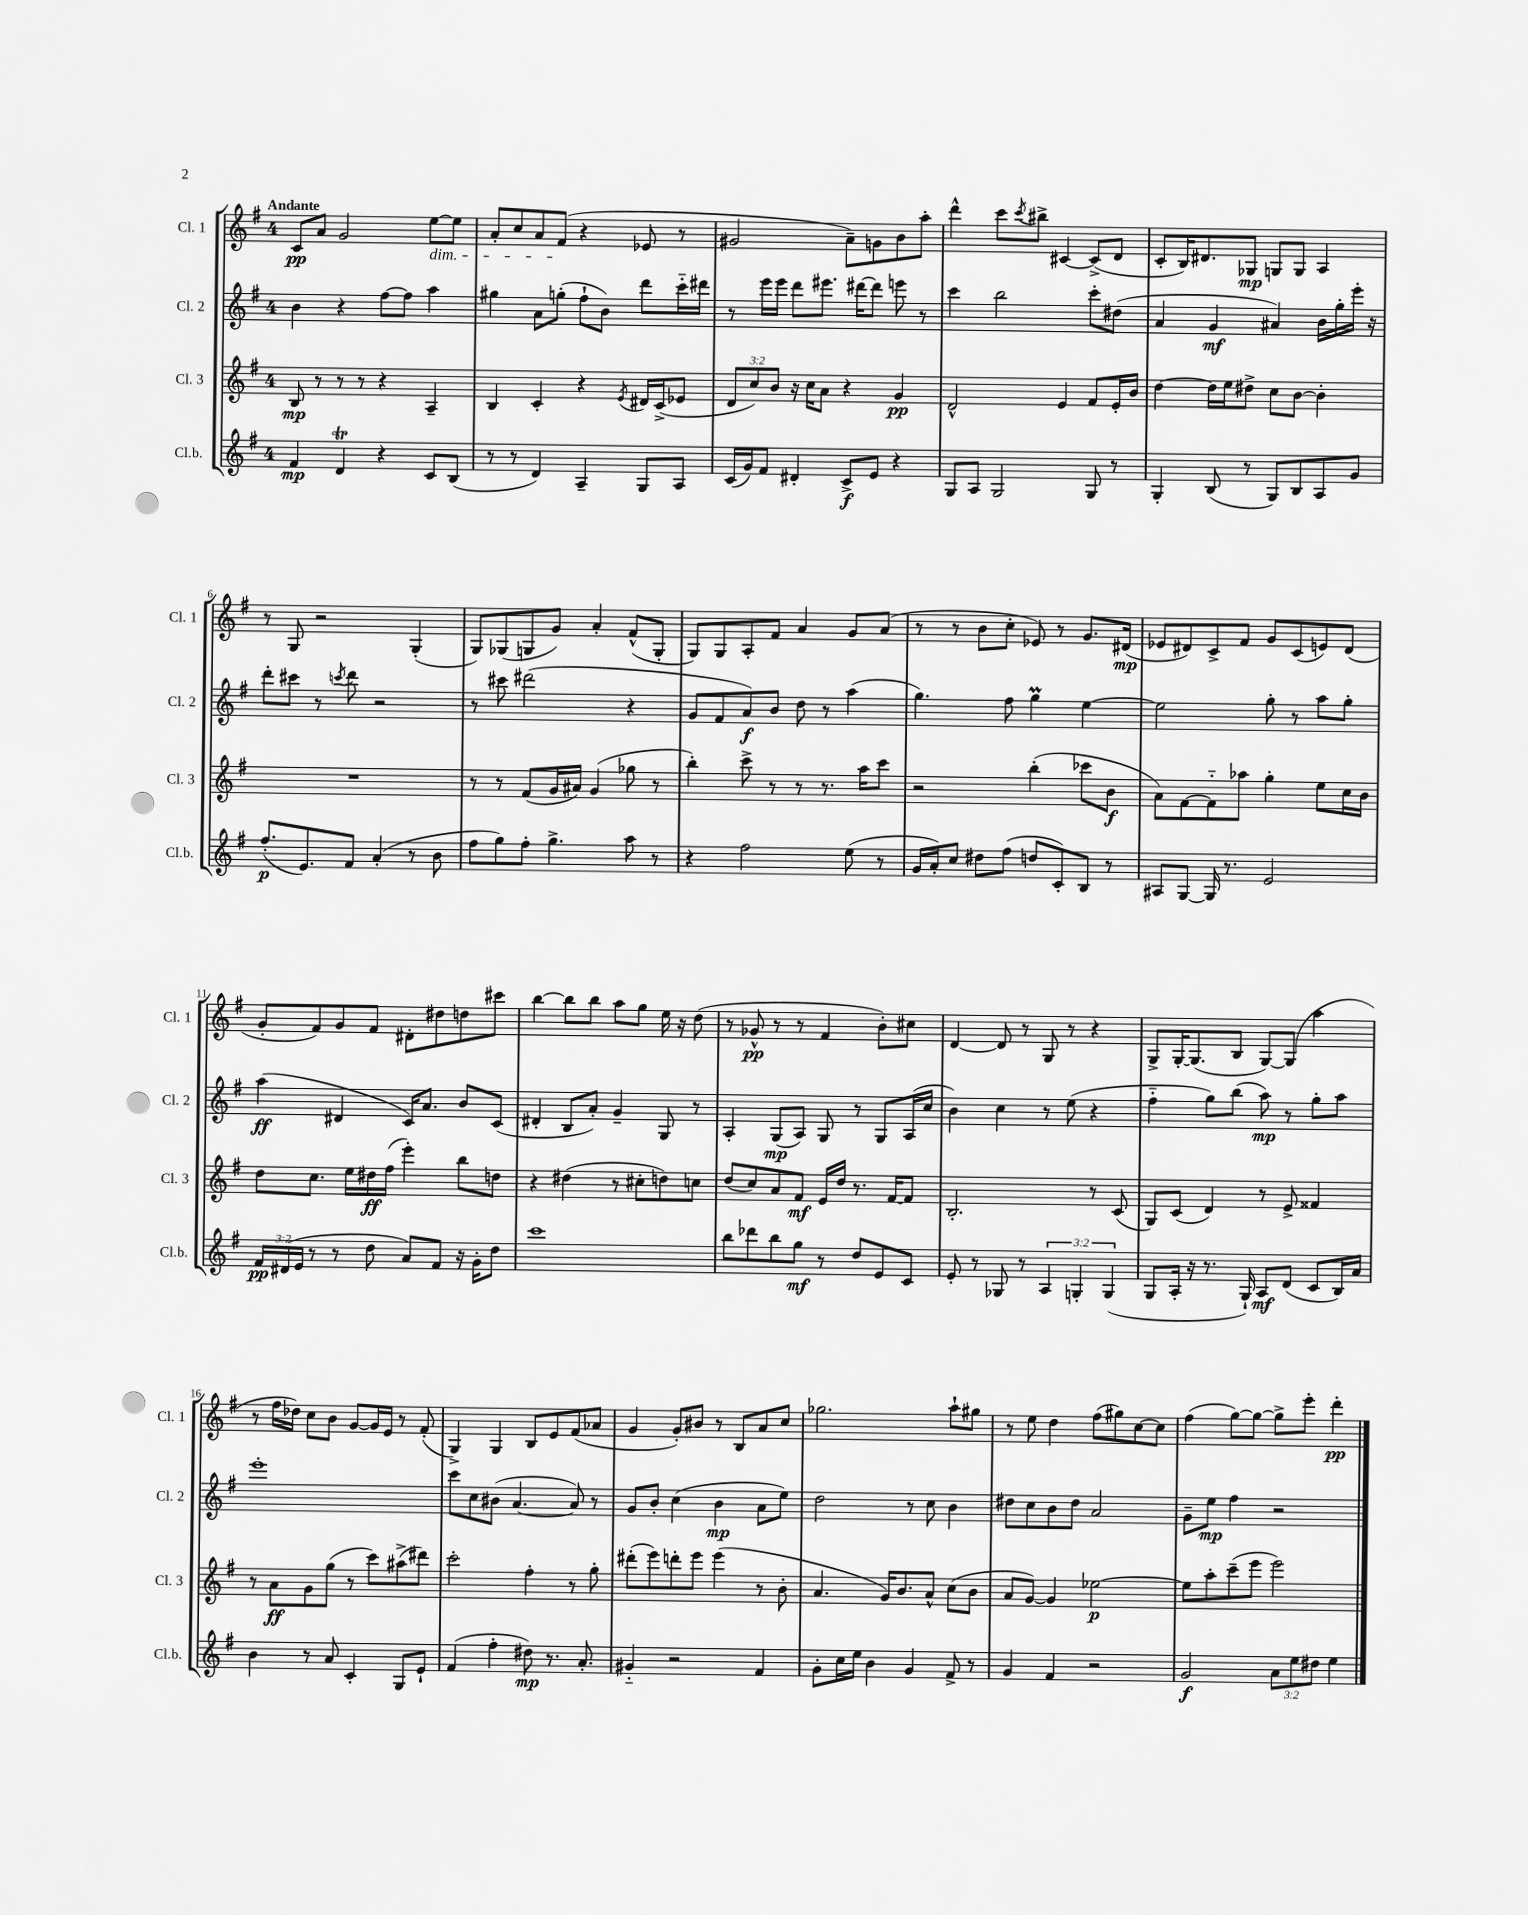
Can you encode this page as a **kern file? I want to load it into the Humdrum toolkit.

**kern	**dynam	**kern	**dynam	**kern	**dynam	**kern	**dynam
*part4	*part4	*part3	*part3	*part2	*part2	*part1	*part1
*staff4	*staff4	*staff3	*staff3	*staff2	*staff2	*staff1	*staff1
*I"Cl.b.	*	*I"Cl. 3	*	*I"Cl. 2	*	*I"Cl. 1	*
*I'Cl.b.	*	*I'Cl. 3	*	*I'Cl. 2	*	*I'Cl. 1	*
*clefG2	*	*clefG2	*	*clefG2	*	*clefG2	*
*k[f#]	*	*k[f#]	*	*k[f#]	*	*k[f#]	*
*M4/4	*	*M4/4	*	*M4/4	*	*M4/4	*
=1	=1	=1	=1	=1	=1	=1	=1
!	!	!	!	!	!	!LO:TX:a:B:t=Andante	!
4f#/	mp	8B/	mp	4b\	.	8c/L	pp
.	.	8r	.	.	.	8a/J	.
4dT/	.	8r	.	4r	.	2g/	.
.	.	8r	.	.	.	.	.
4r	.	4r	.	[8ff#\L	.	.	.
.	.	.	.	8ff#\J]	.	.	.
!	!	!	!	!	!	!LO:TX:b:i:t=dim.	!
8c/L	.	4A~/	.	4aa\	.	[8ee\L	.
(8B/J	.	.	.	.	.	8ee\J]	.
=2	=2	=2	=2	=2	=2	=2	=2
8r	.	4B/	.	4gg#X\	.	8a'/L	.
8r	.	.	.	.	.	8cc/	.
4d/)	.	4c'/	.	8a\L	.	8a/	.
.	.	.	.	(8ggn'\J	.	(8f#/J	.
4A~/	.	4r	.	8ff#`\L	.	4r	.
.	.	.	.	8b\J)	.	.	.
.	.	8qe/	.	.	.	.	.
8G/L	.	16d#X/LL	.	8ddd\L	.	8e-X/	.
.	.	(16c^/J	.	.	.	.	.
8A/J	.	8e-X/J	.	16ccc\L	.	8r	.
.	.	.	.	16ddd#X\JJ	.	.	.
=3	=3	=3	=3	=3	=3	=3	=3
(16c/LL	.	12d/L	.	8r	.	2g#X/	.
16g/J)	.	.	.	.	.	.	.
.	.	12cc/)	.	.	.	.	.
8f#/J	.	.	.	16eee\LL	.	.	.
.	.	12b/J	.	.	.	.	.
.	.	.	.	16eee\JJ	.	.	.
4d#X'/	.	16r	.	8ddd\L	.	.	.
.	.	16cc\KL	.	.	.	.	.
.	.	8a\J	.	8.eee#X\J	.	.	.
8c^/L	f	4r	.	.	.	8a~\L)	.
.	.	.	.	[16ddd#X\KL	.	.	.
8e/J	.	.	.	8ddd#\J]	.	8gn\	.
4r	.	4g/	pp	8eeen\	.	8b\	.
.	.	.	.	8r	.	8aa'\J	.
=4	=4	=4	=4	=4	=4	=4	=4
8G/L	.	2d^^/	.	4ccc\	.	4ddd^^\	.
8A/J	.	.	.	.	.	.	.
2G/	.	.	.	2bb\	.	8ccc\L	.
.	.	.	.	.	.	8qccc/	.
.	.	.	.	.	.	8bb#X^\J	.
.	.	4e/	.	.	.	[4c#X/	.
8G/	.	8f#/L	.	8ccc'\L	.	(8c#^/L]	.
8r	.	16e'/L	.	(8dd#X\J	.	8d/J	.
.	.	16b/JJ	.	.	.	.	.
=5	=5	=5	=5	=5	=5	=5	=5
4G'/	.	[4dd\	.	4a/	.	8c'/L	.
.	.	.	.	.	.	16B/K)	.
.	.	.	.	.	.	8.d#X/	.
(8B/	.	16dd\LL]	.	4g/	mf	.	.
.	.	16ee\J	.	.	.	.	.
8r	.	8dd#X^\J	.	.	.	8G-X/J	mp
8G/L)	.	8cc\L	.	4a#X/)	.	8Gn/L	.
8B/	.	[8b\J	.	.	.	8G/J	.
8A/	.	4b'\]	.	16b\LL	.	4A/	.
.	.	.	.	16gg'\	.	.	.
8g/J	.	.	.	16eee'\JJ	.	.	.
.	.	.	.	16r	.	.	.
!!LO:LB:g=z
=6	=6	=6	=6	=6	=6	=6	=6
(8.ff#'/L	p	1r	.	8ddd'\L	.	8r	.
.	.	.	.	8ccc#X\J	.	8G/	.
8.e/)	.	.	.	.	.	.	.
.	.	.	.	8r	.	2r	.
.	.	.	.	8qcccn/	.	.	.
8f#/J	.	.	.	8ddd\	.	.	.
(4a'/	.	.	.	2r	.	.	.
8r	.	.	.	.	.	(4G'/	.
8b\	.	.	.	.	.	.	.
=7	=7	=7	=7	=7	=7	=7	=7
8ff#\L	.	8r	.	8r	.	8G/L)	.
8gg\)	.	8r	.	8ccc#X\	.	(8G-X/	.
8ff#'\J	.	(8f#/L	.	(2ddd#X\	.	8Gn/	.
4.gg^\	.	16g/L	.	.	.	8g/J)	.
.	.	16a#X/JJ)	.	.	.	.	.
.	.	(4g/	.	.	.	4a'/	.
8aa\	.	8gg-X\	.	4r	.	(8f#^^/L	.
8r	.	8r	.	.	.	8G'/J	.
=8	=8	=8	=8	=8	=8	=8	=8
4r	.	4bb'\)	.	8g/L	.	8G/L)	.
.	.	.	.	8f#/	.	8G/	.
2ff#\	.	8ccc^\	.	8a/)	f	8A'/	.
.	.	8r	.	8b/J	.	8f#/J	.
.	.	8r	.	8dd\	.	4a/	.
.	.	8.r	.	8r	.	.	.
(8ee\	.	.	.	(4aa\	.	8g/L	.
.	.	16aa\KL	.	.	.	.	.
8r	.	8ccc\J	.	.	.	(8a/J	.
=9	=9	=9	=9	=9	=9	=9	=9
16g/LL	.	2r	.	4.gg\)	.	8r	.
16a'/J)	.	.	.	.	.	.	.
8cc/J	.	.	.	.	.	8r	.
8dd#X\L	.	.	.	.	.	8b\L	.
(8ff#\J	.	.	.	8ff#\	.	8cc'\J	.
8ddn/L	.	(4bb'\	.	4ggM\	.	8e-X/)	.
8c'/)	.	.	.	.	.	8r	.
8B/J	.	8ccc-X\L	.	[4ee\	.	8.g/L	.
8r	.	8b\J	f	.	.	.	.
.	.	.	.	.	.	(16d#X/Jk	mp
=10	=10	=10	=10	=10	=10	=10	=10
8A#X/L	.	8a\L)	.	2ee\]	.	8e-X/L	.
[8G/J	.	[8f#\	.	.	.	8d#X/)	.
16G/]	.	8f#\]	.	.	.	8c^/	.
8.r	.	.	.	.	.	.	.
.	.	8aa-X\J	.	.	.	8f#/J	.
2e/	.	4gg'\	.	8gg'\	.	8g/L	.
.	.	.	.	8r	.	(8c/	.
.	.	8ee\L	.	8aa\L	.	8en/)	.
.	.	16cc\L	.	8gg'\J	.	(8d#/J	.
.	.	16b\JJ	.	.	.	.	.
!!LO:LB:g=z
=11	=11	=11	=11	=11	=11	=11	=11
24f#/LL	pp	8dd\L	.	(4aa\	ff	8g'/L	.
(24d#X/	.	.	.	.	.	.	.
24e/JJ	.	.	.	.	.	.	.
8r	.	8.cc\J	.	.	.	8f#/)	.
8r	.	.	.	4d#X/	.	8g/	.
.	.	16ee\LL	.	.	.	.	.
8dd\	.	16dd#X\	ff	.	.	8f#/J	.
.	.	(16ff#\JJ	.	.	.	.	.
8a/L)	.	4eee'\)	.	16c/KL)	.	8d#X'\L	.
.	.	.	.	8.a/J	.	.	.
8f#/J	.	.	.	.	.	8dd#X\	.
16r	.	8bb\L	.	8b/L	.	8ddn\	.
16g'\KL	.	.	.	.	.	.	.
8dd\J	.	8ddn\J	.	(8c/J	.	8ccc#X\J	.
=12	=12	=12	=12	=12	=12	=12	=12
1ccc	.	4r	.	4d#X'/	.	[4bb\	.
.	.	(4dd#X\	.	8B/L	.	8bb\L]	.
.	.	.	.	8a'/J)	.	8bb\J	.
.	.	8r	.	4g~/	.	8aa\L	.
.	.	8cc#X'\L	.	.	.	8gg\J	.
.	.	8ddn\)	.	8G/	.	16ee\	.
.	.	.	.	.	.	16r	.
.	.	8ccn\J	.	8r	.	(8dd\	.
=13	=13	=13	=13	=13	=13	=13	=13
8bb\L	.	(8dd/L	.	4A'/	.	8r	.
8ddd-X\	.	8cc/)	.	.	.	8g-X^^/	pp
8bb\	.	8a/	.	(8G/L	mp	8r	.
8gg\J	mf	8f#/J	mf	8A/J)	.	8r	.
8r	.	16e/LL	.	8G/	.	4f#/	.
.	.	16dd/JJ	.	.	.	.	.
8dd/L	.	8.r	.	8r	.	.	.
8e/	.	.	.	8G/L	.	8b'\L)	.
.	.	[16f#/KL	.	.	.	.	.
8c/J	.	8f#/J]	.	(16A/L	.	8cc#X\J	.
.	.	.	.	16cc/JJ	.	.	.
=14	=14	=14	=14	=14	=14	=14	=14
8e'/	.	2.B'/	.	4b\)	.	[4d/	.
8r	.	.	.	.	.	.	.
8G-X/	.	.	.	4cc\	.	8d/]	.
8r	.	.	.	.	.	8r	.
6A/	.	.	.	8r	.	8G/	.
.	.	.	.	(8ee\	.	8r	.
6Gn'/	.	.	.	.	.	.	.
.	.	8r	.	4r	.	4r	.
(6G/	.	.	.	.	.	.	.
.	.	(8c/	.	.	.	.	.
=15	=15	=15	=15	=15	=15	=15	=15
8G/L	.	8G/L)	.	4ff#\	.	8G^/L	.
16A'/Jk	.	(8c/J	.	.	.	[16G'/K	.
16r	.	.	.	.	.	(8.G/]	.
8.r	.	4d/)	.	8gg\L)	.	.	.
.	.	.	.	(8bb\J	.	8B/J	.
16G`/)	.	.	.	.	.	.	.
8A/L	mf	8r	.	8aa\)	mp	[8G/L)	.
(8d/J	.	8e^/	.	8r	.	(8G/J]	.
8c/L	.	4f##X/	.	8gg'\L	.	4aa\	.
16B/L)	.	.	.	8aa\J	.	.	.
16a/JJ	.	.	.	.	.	.	.
!!LO:LB:g=z
=16	=16	=16	=16	=16	=16	=16	=16
4b\	.	8r	.	1eee'	.	8r	.
.	.	8a\L	ff	.	.	16ff#\LL	.
.	.	.	.	.	.	16dd-X\JJ)	.
8r	.	8g\	.	.	.	8cc\L	.
8a/	.	(8gg\J	.	.	.	8b\J	.
4c'/	.	8r	.	.	.	[8g/L	.
.	.	8ccc\L)	.	.	.	16g/L]	.
.	.	.	.	.	.	16e/JJ	.
8G/L	.	(8aa#X^\	.	.	.	8r	.
8e`/J	.	8ddd#X\J)	.	.	.	(8f#'/	.
=17	=17	=17	=17	=17	=17	=17	=17
(4f#/	.	2ccc'\	.	8ccc\L	.	4G^/)	.
.	.	.	.	8cc\	.	.	.
4ff#'\	.	.	.	(8b#X\J	.	4G/	.
.	.	.	.	[4.a/	.	.	.
8dd#X\)	mp	4ff#'\	.	.	.	8B/L	.
8.r	.	.	.	.	.	8e/	.
.	.	8r	.	8a/])	.	(8f#/	.
8.a'/	.	.	.	.	.	.	.
.	.	8gg'\	.	8r	.	8a-X/J	.
=18	=18	=18	=18	=18	=18	=18	=18
4g#X/	.	(8ddd#X'\L	.	8g/L	.	4g/	.
.	.	8eee\)	.	8b'/J	.	.	.
2r	.	8dddn'\	.	(4cc\	.	8g'/L)	.
.	.	8eee\J	.	.	.	8b#X/J	.
.	.	(4eee\	.	4b\	mp	8r	.
.	.	.	.	.	.	8B/L	.
4f#/	.	8r	.	8a\L	.	8a/	.
.	.	8b'\	.	8ee\J)	.	8cc/J	.
=19	=19	=19	=19	=19	=19	=19	=19
8g'\L	.	4.a/	.	2dd\	.	2.gg-X\	.
16cc\L	.	.	.	.	.	.	.
16ee\JJ	.	.	.	.	.	.	.
4b\	.	.	.	.	.	.	.
.	.	16g/KL)	.	.	.	.	.
.	.	8.b/	.	.	.	.	.
4g/	.	.	.	8r	.	.	.
.	.	8a^^/J	.	8cc\	.	.	.
8f#^/	.	(8cc\L	.	4b\	.	8aa`\L	.
8r	.	8b\J	.	.	.	8gg#X\J	.
=20	=20	=20	=20	=20	=20	=20	=20
4g/	.	8a/L	.	8dd#X\L	.	8r	.
.	.	[8g/J)	.	8cc\	.	8ee\	.
4f#/	.	4g/]	.	8b\	.	4dd\	.
.	.	.	.	8dd#\J	.	.	.
2r	.	[2ee-X\	p	2a/	.	(8ff#\L	.
.	.	.	.	.	.	8gg#X\)	.
.	.	.	.	.	.	[8cc\	.
.	.	.	.	.	.	8cc\J]	.
=21	=21	=21	=21	=21	=21	=21	=21
2g/	f	8ee-\L]	.	8g~\L	.	(4ff#\	.
.	.	8aa'\	.	8ee\J	mp	.	.
.	.	(8ccc~\	.	4ff#\	.	[8gg\L)	.
.	.	8eee\J	.	.	.	8gg\J_	.
12a\L	.	2eee\)	.	2r	.	8gg^\L]	.
12ee\	.	.	.	.	.	.	.
.	.	.	.	.	.	8eee'\J	.
12dd#X\J	.	.	.	.	.	.	.
4ee\	.	.	.	.	.	4ddd'\	pp
==	==	==	==	==	==	==	==
*-	*-	*-	*-	*-	*-	*-	*-
